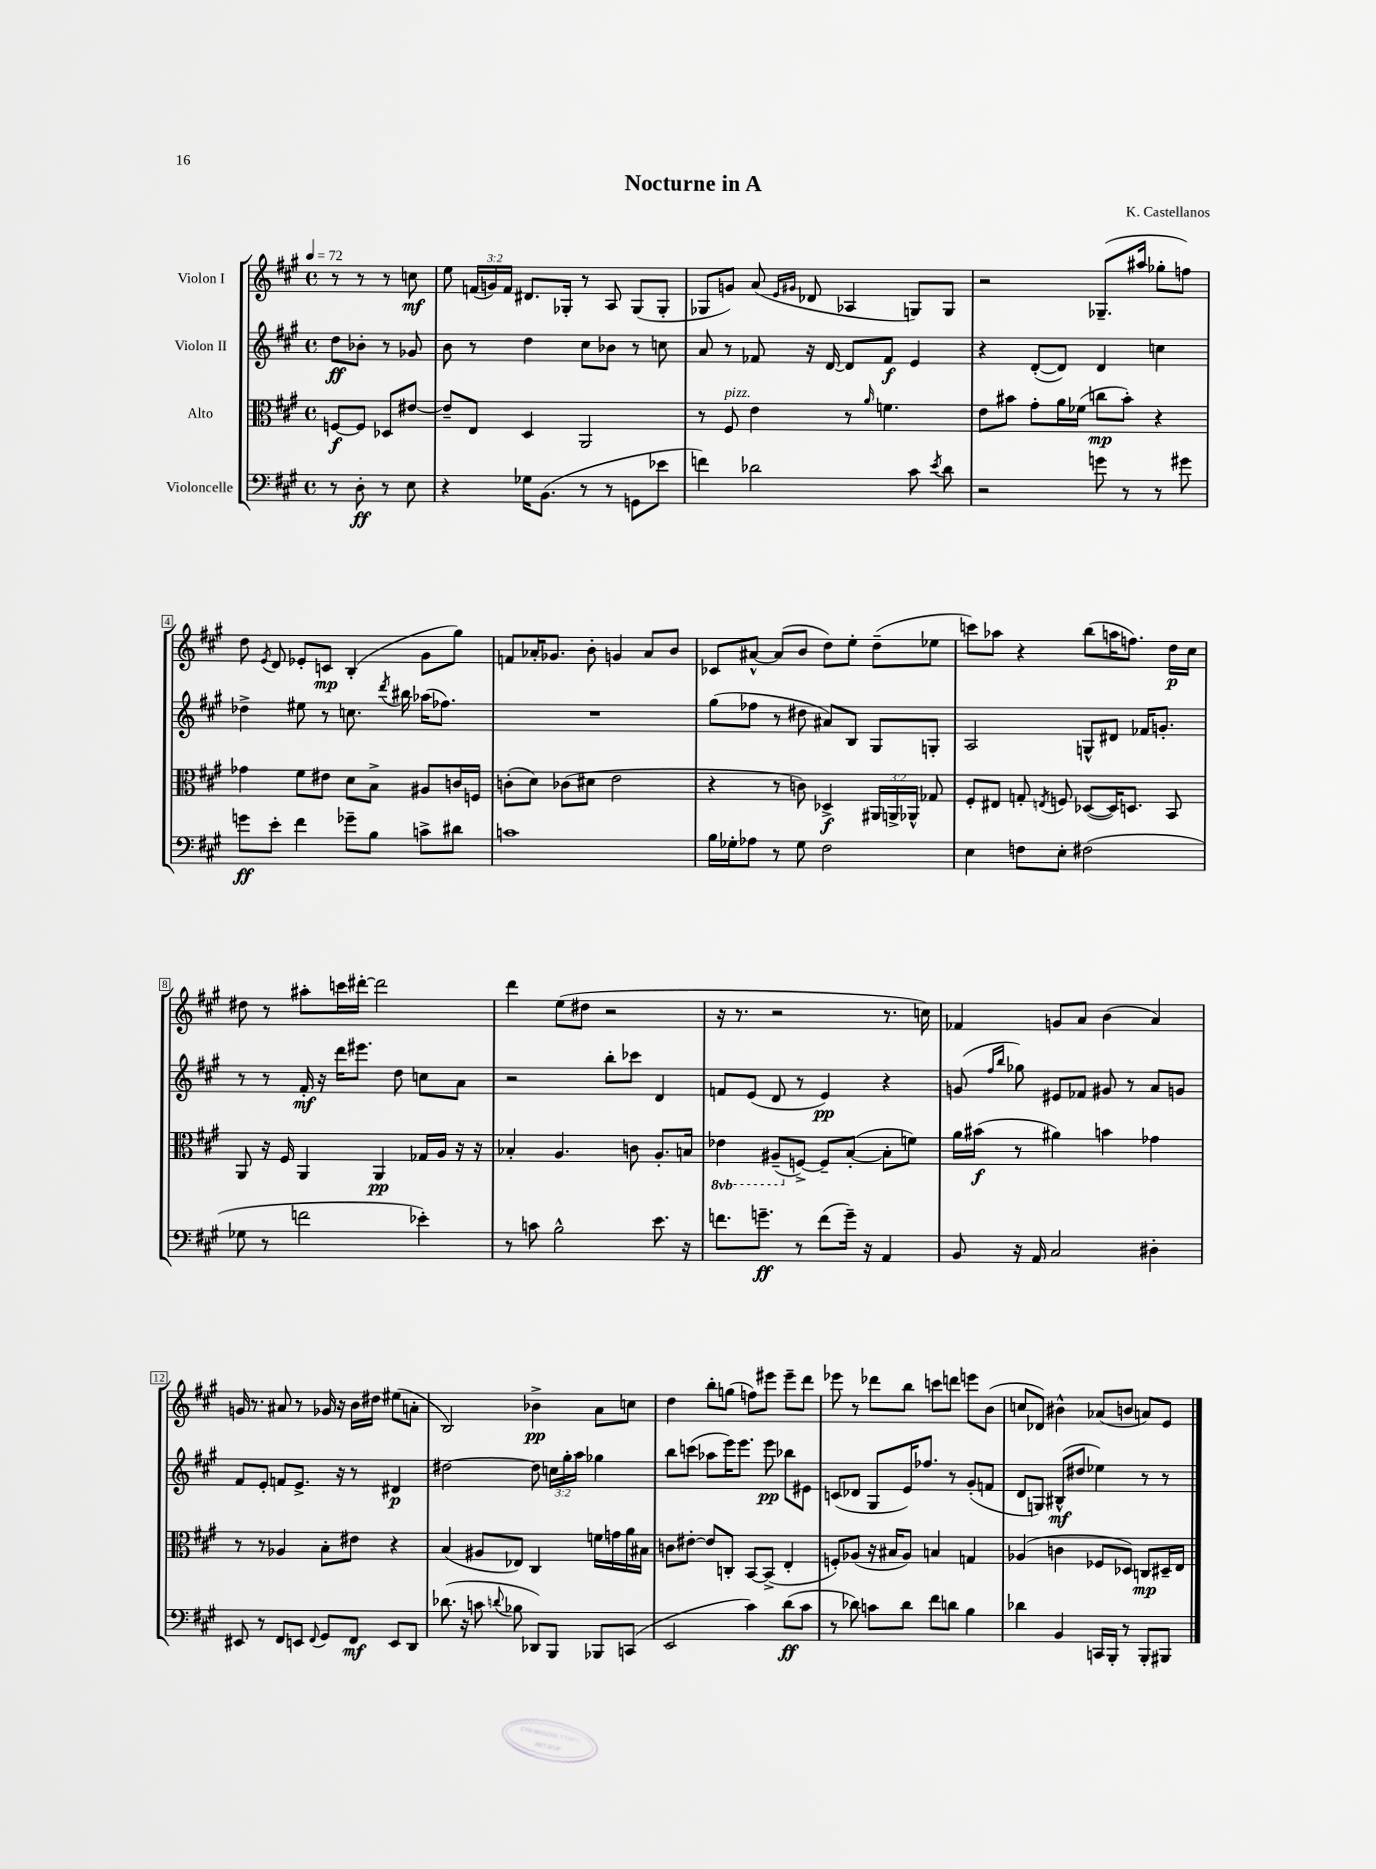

**kern	**dynam	**kern	**dynam	**kern	**dynam	**kern	**dynam
*part4	*part4	*part3	*part3	*part2	*part2	*part1	*part1
*staff4	*staff4	*staff3	*staff3	*staff2	*staff2	*staff1	*staff1
*I"Violoncelle	*	*I"Alto	*	*I"Violon II	*	*I"Violon I	*
*clefF4	*	*clefC3	*	*clefG2	*	*clefG2	*
*k[f#c#g#]	*	*k[f#c#g#]	*	*k[f#c#g#]	*	*k[f#c#g#]	*
*M4/4	*	*M4/4	*	*M4/4	*	*M4/4	*
*met(c)	*	*met(c)	*	*met(c)	*	*met(c)	*
*MM72	*	*MM72	*	*MM72	*	*MM72	*
=	=	=	=	=	=	=	=
8r	.	[8Fn/L	f	8dd\L	ff	8r	.
8D'\	ff	8F/J]	.	8b-X'\J	.	8r	.
8r	.	8D-X/L	.	8r	.	8r	.
8E\	.	[8e#X/J	.	8g-X/	.	8ccn\	mf
=1	=1	=1	=1	=1	=1	=1	=1
4r	.	8e#~/L]	.	8b\	.	8ee\	.
.	.	8E/J	.	8r	.	(24fn/LL	.
.	.	.	.	.	.	24gn/)	.
.	.	.	.	.	.	24f/JJ	.
16G-X\KL	.	4D/	.	4dd\	.	8.d#X/L	.
(8.BB\J	.	.	.	.	.	.	.
.	.	.	.	.	.	16G-X'/Jk	.
8r	.	2AA/	.	8cc#\L	.	8r	.
8r	.	.	.	8b-X\J	.	8A/	.
8GGn\L	.	.	.	8r	.	(8G-/L	.
8e-X\J	.	.	.	8ccn\	.	8G-'/J	.
=2	=2	=2	=2	=2	=2	=2	=2
4fn\)	.	8r	.	8a/	.	8G-X/L	.
!	!	!LO:TX:a:i:t=pizz.	!	!	!	!	!
.	.	8F#/	.	8r	.	8gn/J)	.
2d-X\	.	4e\	.	8f-X/	.	(8a/	.
.	.	.	.	.	.	16qqe/LL	.
.	.	.	.	.	.	16qqg#X/JJ	.
.	.	.	.	16r	.	8d-X/	.
.	.	.	.	[16d/	.	.	.
.	.	8r	.	8d/L]	.	4A-X/	.
.	.	16qqa/	.	.	.	.	.
.	.	4.fn\	.	8f-/J	f	.	.
8c#\	.	.	.	4e/	.	8Gn/L)	.
8qe/	.	.	.	.	.	.	.
8d-\	.	.	.	.	.	8G/J	.
=3	=3	=3	=3	=3	=3	=3	=3
2r	.	8e\L	.	4r	.	2r	.
.	.	8b#X\J	.	.	.	.	.
.	.	8g#'\L	.	([8d'/L	.	.	.
.	.	16a\L	.	8d/J])	.	.	.
.	.	(16f-X\JJ	.	.	.	.	.
8gn\	.	8ccn\L	mp	4d/	.	(8.G-X~/L	.
8r	.	8b#'\J)	.	.	.	.	.
.	.	.	.	.	.	16aa#X/Jk	.
8r	.	4r	.	4ccn\	.	8gg-X'\L	.
8g#X\	.	.	.	.	.	8ffn\J)	.
!!LO:LB:g=z
=4	=4	=4	=4	=4	=4	=4	=4
8gn\L	ff	4g-X\	.	4dd-X^\	.	8dd\	.
.	.	.	.	.	.	8qe/	.
8e'\J	.	.	.	.	.	8d/	.
4f#\	.	8f#\L	.	8ee#X\	.	8e-X'/L	.
.	.	8e#X\J	.	8r	.	8cn/J	mp
8g-X~\L	.	8d\L	.	8.ccn\	.	(4B'/	.
8B\J	.	8B^\J	.	.	.	.	.
.	.	.	.	8qddd/	.	.	.
.	.	.	.	16bb#X\	.	.	.
8cn^\L	.	8A#X/L	.	(16aa-X\KL	.	8g#\L	.
.	.	.	.	8.ff-X\J)	.	.	.
8d#X\J	.	16cn/L	.	.	.	8gg#\J)	.
.	.	16Fn/JJ	.	.	.	.	.
=5	=5	=5	=5	=5	=5	=5	=5
1cn	.	(8cn'\L	.	1r	.	8fn/L	.
.	.	8d\J)	.	.	.	16a-X'/K	.
.	.	.	.	.	.	8.g-X/J	.
.	.	(8c-X\L	.	.	.	.	.
.	.	8d#X\J	.	.	.	8b'\	.
.	.	2e\	.	.	.	4gn/	.
.	.	.	.	.	.	8a-/L	.
.	.	.	.	.	.	8b/J	.
=6	=6	=6	=6	=6	=6	=6	=6
16B\LL	.	4r	.	(8gg#\L	.	8c-X/L	.
16G-X'\J	.	.	.	.	.	.	.
8A-X\J	.	.	.	8ff-X\J	.	[8a#X^^/J	.
8r	.	8r	.	8r	.	(8a#/L]	.
8G-\	.	8cn\)	.	8dd#X\	.	8b/J	.
2F#\	.	4D-X^/	f	8a#X/L)	.	8dd\L)	.
.	.	.	.	8B/J	.	8ee'\J	.
.	.	24AA#X/LL	.	8G#/L	.	(8dd~\L	.
.	.	24AAn^/	.	.	.	.	.
.	.	24AA-X^^/JJ	.	.	.	.	.
.	.	8G-X/	.	8Gn'/J	.	8ee-X\J	.
=7	=7	=7	=7	=7	=7	=7	=7
4E\	.	8F#'/L	.	2A/	.	8cccn\L)	.
.	.	8E#X/J	.	.	.	8aa-X\J	.
8Fn\L	.	8Gn'/	.	.	.	4r	.
.	.	8qEn/	.	.	.	.	.
8E'\J	.	8Fn/	.	.	.	.	.
(2F#X\	.	([8D-X/L	.	8Gn^^/L	.	(8bb\L	.
.	.	16D-/K])	.	8d#X/J	.	16aan\K	.
.	.	8.Dn/J	.	.	.	8.ffn\J)	.
.	.	.	.	16f-X/KL	.	.	.
.	.	.	.	8.gn'/J	.	.	.
.	.	8BB/	.	.	.	16dd\LL	p
.	.	.	.	.	.	16cc#\JJ	.
!!LO:LB:g=z
=8	=8	=8	=8	=8	=8	=8	=8
8G-X\	.	8AA/	.	8r	.	8dd#X\	.
8r	.	16r	.	8r	.	8r	.
.	.	16F#/	.	.	.	.	.
2fn\	.	4AA/	.	16f#'/	mf	8aa#X'\L	.
.	.	.	.	16r	.	.	.
.	.	.	.	16ddd\KL	.	16cccn\L	.
.	.	.	.	8.eee#X\J	.	[16ddd#X'\JJ	.
.	.	4AA/	pp	.	.	2ddd#\]	.
.	.	.	.	8dd\	.	.	.
4e-X'\)	.	16G-X/LL	.	8ccn\L	.	.	.
.	.	16A/JJ	.	.	.	.	.
.	.	16r	.	8a\J	.	.	.
.	.	16r	.	.	.	.	.
=9	=9	=9	=9	=9	=9	=9	=9
8r	.	4B-X'/	.	2r	.	4ddd\	.
8cn\	.	.	.	.	.	.	.
2B^^\	.	4.A/	.	.	.	(8ee\L	.
.	.	.	.	.	.	8dd#X\J	.
.	.	.	.	8bb'\L	.	2r	.
.	.	8cn\	.	8ccc-X\J	.	.	.
8.e\	.	8.A'/L	.	4d/	.	.	.
16r	.	16Bn/Jk	.	.	.	.	.
=10	=10	=10	=10	=10	=10	=10	=10
*	*	*8ba	*	*	*	*	*
8.fn\L	.	4E-X\	.	8fn/L	.	16r	.
.	.	.	.	.	.	8.r	.
.	.	.	.	(8e/J	.	.	.
8.gn~\J	ff	.	.	.	.	.	.
.	.	(8AA#X~/L	.	8d/	.	2r	.
*	*	*X8ba	*	*	*	*	*
8r	.	[8Fn^/J)	.	8r	.	.	.
(8f\L	.	8F~/L]	.	4e/)	pp	.	.
16g~\Jk)	.	([8B'/J	.	.	.	.	.
16r	.	.	.	.	.	.	.
4AA/	.	8B'\L]	.	4r	.	8.r	.
.	.	8fn\J)	.	.	.	.	.
.	.	.	.	.	.	16ccn\)	.
=11	=11	=11	=11	=11	=11	=11	=11
8BB/	.	16a\LL	.	(8gn/	.	4f-X/	.
.	.	(16b#X\JJ	f	.	.	.	.
.	.	.	.	16qqff#/LL	.	.	.
.	.	.	.	16qqbb/JJ	.	.	.
16r	.	8r	.	8gg-X\)	.	.	.
16AA/	.	.	.	.	.	.	.
2C#/	.	4a#X\)	.	8e#X/L	.	8gn/L	.
.	.	.	.	8f-X/J	.	8a/J	.
.	.	4bn\	.	8g#X/	.	(4b\	.
.	.	.	.	8r	.	.	.
4D#X'\	.	4g-X\	.	8a/L	.	4a/)	.
.	.	.	.	8gn/J	.	.	.
!!LO:LB:g=z
=12	=12	=12	=12	=12	=12	=12	=12
8EE#X/	.	8r	.	8f#/L	.	16gn/	.
.	.	.	.	.	.	8.r	.
8r	.	8r	.	8e'/J	.	.	.
8FF#/L	.	4A-X/	.	8fn/L	.	8a#X/	.
8EEn/J	.	.	.	8.e^/J	.	8r	.
8qqFF#/	.	.	.	.	.	.	.
8GG#/L	.	8B'\L	.	.	.	16g-X/	.
.	.	.	.	16r	.	16r	.
8FF#/J	mf	8e#X\J	.	8r	.	16b\LL	.
.	.	.	.	.	.	16dd#X\JJ	.
8EE/L	.	4r	.	4d#X/	p	(8ee#X\L	.
8DD/J	.	.	.	.	.	8an'\J	.
=13	=13	=13	=13	=13	=13	=13	=13
(8.d-X\	.	(4B/	.	[2dd#X\	.	2B/)	.
16r	.	.	.	.	.	.	.
8cn\	.	8A#X/L	.	.	.	.	.
8qqdn/	.	.	.	.	.	.	.
8B-X\	.	8E-X/J)	.	.	.	.	.
8DD-X/L)	.	4C#/	.	8dd#\]	.	4b-X^\	pp
8BBB/J	.	.	.	24ccn\LL	.	.	.
.	.	.	.	24gg#'\	.	.	.
.	.	.	.	24aa\JJ	.	.	.
8BBB-X/L	.	16fn\LL	.	4gg-X\	.	8a\L	.
.	.	16gn\	.	.	.	.	.
(8CCn/J	.	16a\	.	.	.	8ccn\J	.
.	.	16B#X\JJ	.	.	.	.	.
=14	=14	=14	=14	=14	=14	=14	=14
2EE/	.	8cn\L	.	8bb\L	.	4dd\	.
.	.	[8e#X'\J	.	(8cccn\J	.	.	.
.	.	8e#/L]	.	8aa-X\L	.	8bb'\L	.
.	.	8Cn'/J	.	16eee\K)	.	(8ggn\J	.
.	.	.	.	8.eee\J	.	.	.
4c#\)	.	[8BB/L	.	.	.	8ffn\L)	.
.	.	(8BB^/J]	.	8eee\	pp	8eee#X\J	.
(8d\L	ff	4E'/	.	8bb-X\L	.	8eee#~\L	.
8c#\J	.	.	.	8e#X\J	.	8ddd\J	.
=15	=15	=15	=15	=15	=15	=15	=15
8r	.	8Fn'/L)	.	(8cn/L	.	8eee-X\	.
8d-X\)	.	(8A-X/J	.	8d-X/J	.	8r	.
8cn\L	.	16r	.	8G#/L	.	8ddd-X\L	.
.	.	16B#X/KL	.	.	.	.	.
8d-\J	.	8A-/J)	.	16e/K)	.	8bb\J	.
.	.	.	.	8.ff-X/J	.	.	.
8f#\L	.	4Bn/	.	.	.	8cccn\L	.
8dn\J	.	.	.	8r	.	8dddn\J	.
4B\	.	4Gn/	.	(8g#'/L	.	8eeen\L	.
.	.	.	.	8fn/J	.	(8b\J	.
=16	=16	=16	=16	=16	=16	=16	=16
4d-X\	.	(4A-X/	.	8d/L	.	8ccn/L	.
.	.	.	.	8Gn/J)	.	8d-X/J)	.
4BB/	.	4cn\	.	(8B#X^^/L	mf	4b#X^^\	.
.	.	.	.	8dd#X/J	.	.	.
16CCn/LL	.	8F-X/L	.	4ee-X\)	.	(8a-X/L	.
16BBB'/JJ	.	.	.	.	.	.	.
8r	.	8D-X/J)	.	.	.	8bn/J	.
8BBB'/L	.	8Cn/L	mp	8r	.	8an/L)	.
8BBB#X/J	.	16D#X~/L	.	8r	.	8e/J	.
.	.	16E/JJ	.	.	.	.	.
==	==	==	==	==	==	==	==
*-	*-	*-	*-	*-	*-	*-	*-
